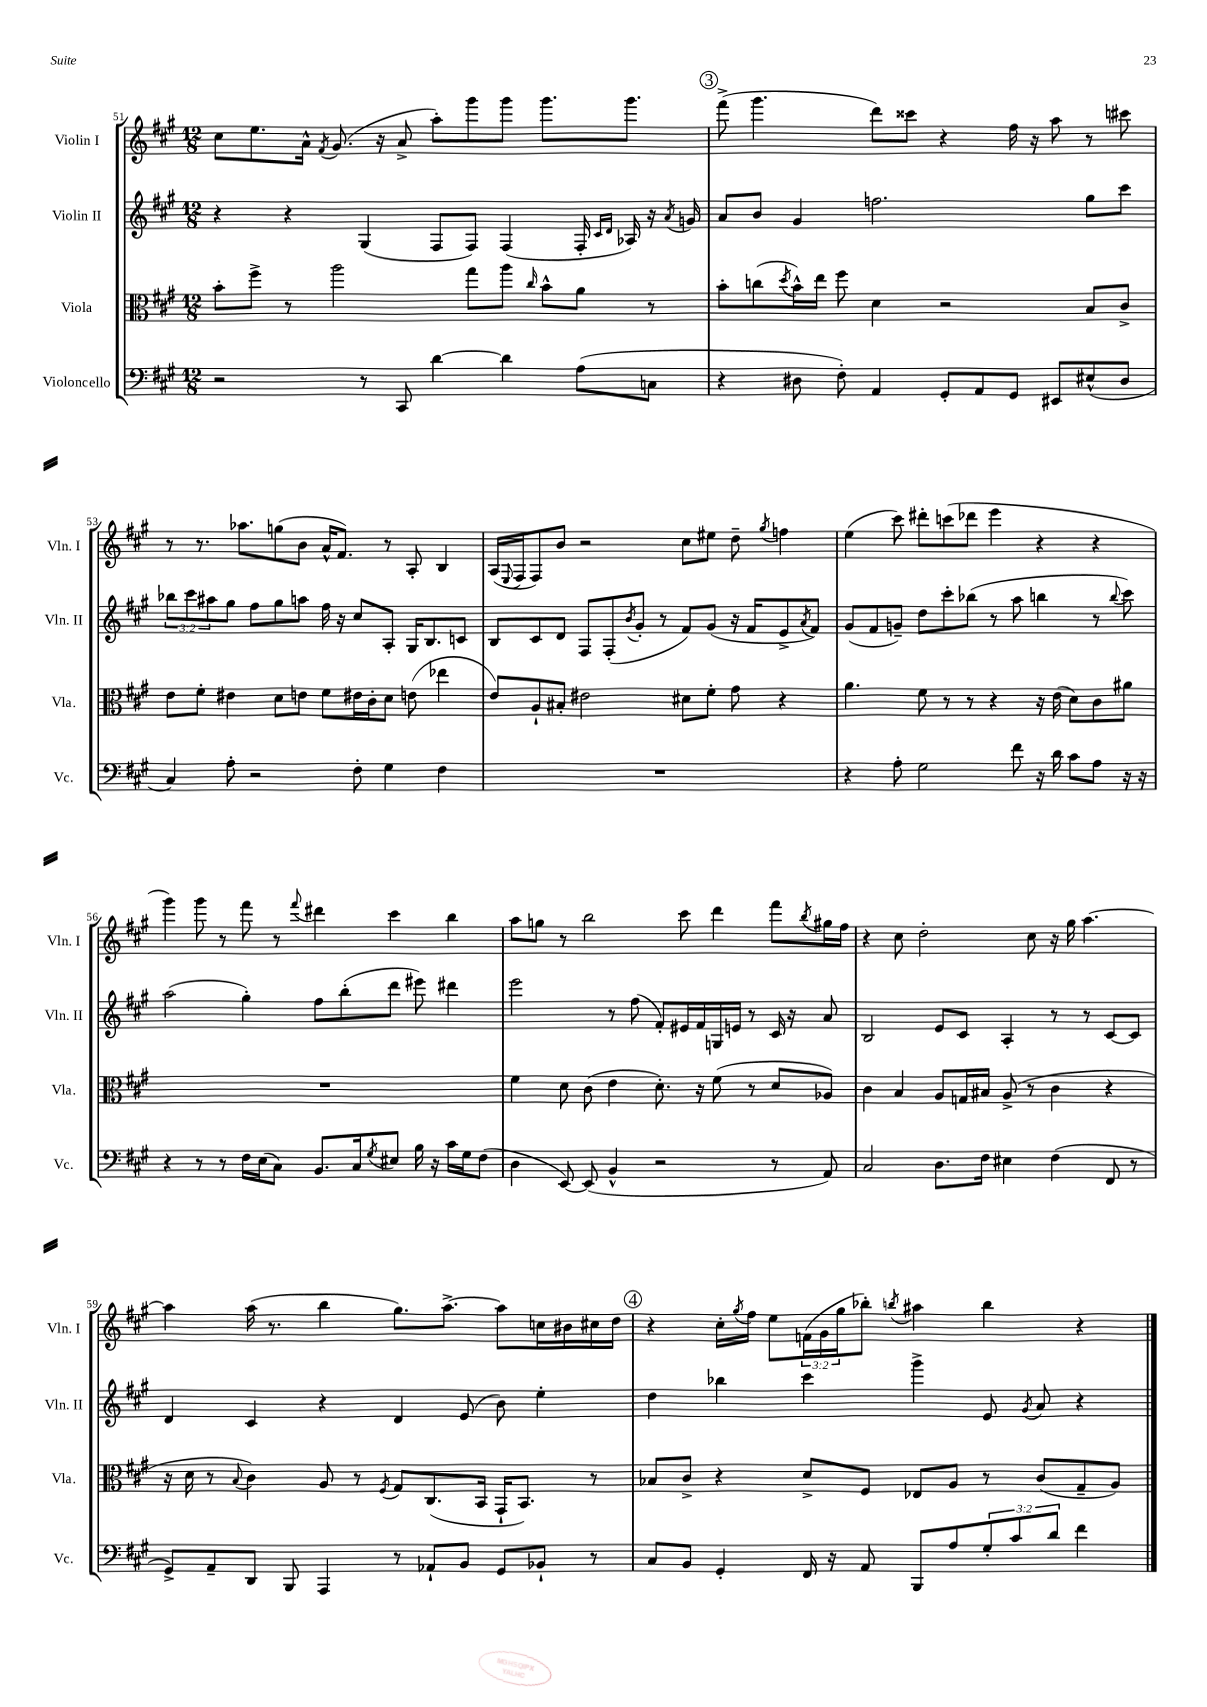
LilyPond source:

<<
\new StaffGroup <<
\new Staff = "s0" \with { instrumentName = "Violin I" shortInstrumentName = "Vln. I" } {
    \clef treble \key a \major \numericTimeSignature \time 12/8 \override Staff.TupletNumber.text = #tuplet-number::calc-fraction-text
    cis''8 e''8. a'16-^ \acciaccatura { fis'8 } gis'8.( r16 a'8-> a''8-.) gis'''8 gis'''8 gis'''8. gis'''8. |
    \mark \markup { \circle "3" } fis'''8->( gis'''4. d'''8) cisis'''8 r4 fis''16 r16 a''8 r8 cis'''8 |
    r8 r8. aes''8. g''8( b'8 a'16-^ fis'8.) r8 a8-. b4 |
    a16( \appoggiatura { e8 } fis16 fis8) b'8 r2 cis''8 eis''8 d''8-- \acciaccatura { gis''8 } f''4 |
    e''4( cis'''8) dis'''8-. c'''8( des'''8 e'''4 r4 r4 |
    gis'''4) gis'''8 r8 fis'''8 r8 \appoggiatura { fis'''8 } dis'''4 cis'''4 b''4 |
    a''8 g''8 r8 b''2 cis'''8 d'''4 fis'''8 \acciaccatura { b''8 } gis''16 fis''16 |
    r4 cis''8 d''2-. cis''8 r16 gis''16 a''4.~ |
    a''4 a''16( r8. b''4 gis''8.) a''8.~-> a''8 c''16 bis'16 cis''16 d''16 |
    \mark \markup { \circle "4" } r4 cis''16-. \acciaccatura { gis''8 } fis''16 e''8 \tuplet 3/2 { f'16( gis'16 gis''16 } bes''8-.) \acciaccatura { b''8 } ais''4 b''4 r4 \bar "|." |
}
\new Staff = "s1" \with { instrumentName = "Violin II" shortInstrumentName = "Vln. II" } {
    \clef treble \key a \major \numericTimeSignature \time 12/8 \override Staff.TupletNumber.text = #tuplet-number::calc-fraction-text
    r4 r4 gis4( fis8 fis8) fis4( fis16-. \grace { cis'16 d'16 } aes16) r16 \acciaccatura { a'8 } g'16 |
    \mark \markup { \circle "3" } a'8 b'8 gis'4 f''2. gis''8 cis'''8 |
    \tuplet 3/2 { bes''8 cis'''8 ais''8 } gis''8 fis''8 gis''8 a''8 fis''16 r16 cis''8 a8-. gis16 b8. c'8 |
    b8 cis'8 d'8 fis8 fis8-.( \acciaccatura { b'8 } gis'8-. r8 fis'8) gis'8( r16 fis'16 e'8-> \acciaccatura { a'8 } fis'8) |
    gis'8( fis'8 g'8--) d''8 cis'''8-. bes''8( r8 a''8 b''4 r8 \appoggiatura { b''8 } cis'''8) |
    a''2( gis''4-.) fis''8 b''8-.( d'''8 eis'''8) dis'''4 |
    e'''2 r8 fis''8( fis'8-.) eis'16 fis'16 g16 e'16 r8 cis'16 r16 a'8 |
    b2 e'8 cis'8 a4-. r8 r8 cis'8~ cis'8 |
    d'4 cis'4 r4 d'4 e'8( b'8) e''4-. |
    \mark \markup { \circle "4" } d''4 bes''4 cis'''4 gis'''4-> e'8 \acciaccatura { gis'8 } a'8 r4 \bar "|." |
}
\new Staff = "s2" \with { instrumentName = "Viola" shortInstrumentName = "Vla." } {
    \clef alto \key a \major \numericTimeSignature \time 12/8
    b'8-. fis''8-> r8 a''2 gis''8 a''8 \grace { cis''16 } b'8-^ a'8 r8 |
    \mark \markup { \circle "3" } b'8-. c''8( \acciaccatura { d''8 } b'16-^) e''16 fis''8 d'4 r2 b8 cis'8-> |
    e'8 fis'8-. eis'4 d'8 e'8 fis'8 eis'16 cis'16-. d'8 e'8( ees''4 |
    e'8) a8-! bis8-. eis'2 dis'8 fis'8-. gis'8 r4 |
    a'4. fis'8 r8 r8 r4 r16 e'16( d'8) cis'8 ais'8 |
    R1. |
    fis'4 d'8 cis'8( e'4 d'8.-.) r16 fis'8( r8 d'8 aes8) |
    cis'4 b4 a8 g16 bis16 a8->( r8 cis'4 r4 |
    r16 d'16 r8 \appoggiatura { b8 } cis'4) a8 r8 \acciaccatura { fis8 } gis8 cis8.( b,16 gis,16-! b,8.) r8 |
    \mark \markup { \circle "4" } bes8 cis'8-> r4 d'8-> fis8 ees8 a8 r8 cis'8( gis8-- a8) \bar "|." |
}
\new Staff = "s3" \with { instrumentName = "Violoncello" shortInstrumentName = "Vc." } {
    \clef bass \key a \major \numericTimeSignature \time 12/8 \override Staff.TupletNumber.text = #tuplet-number::calc-fraction-text
    r2 r8 cis,8 d'4~ d'4 a8( c8 |
    \mark \markup { \circle "3" } r4 dis8 fis8-.) a,4 gis,8-. a,8 gis,8 eis,8 eis8-^( dis8 |
    cis4) a8-. r2 fis8-. gis4 fis4 |
    R1. |
    r4 a8-. gis2 fis'8 r16 d'16 cis'8 a8 r16 r16 |
    r4 r8 r8 fis16 e16( cis8) b,8. cis16 \acciaccatura { gis8 } eis8 b16 r16 cis'16 gis16 fis8( |
    d4 e,8~) e,8( b,4-^ r2 r8 a,8) |
    cis2 d8. fis16 eis4 fis4( fis,8 r8 |
    gis,8->) a,8-- d,8 b,,8 a,,4 r8 aes,8-! b,8 gis,8 bes,8-! r8 |
    \mark \markup { \circle "4" } cis8 b,8 gis,4-. fis,16 r16 a,8 b,,8 a8 \tuplet 3/2 { gis8-. cis'8 d'8 } fis'4 \bar "|." |
}
>>
>>
\layout { \context { \Score currentBarNumber = #51 } }
